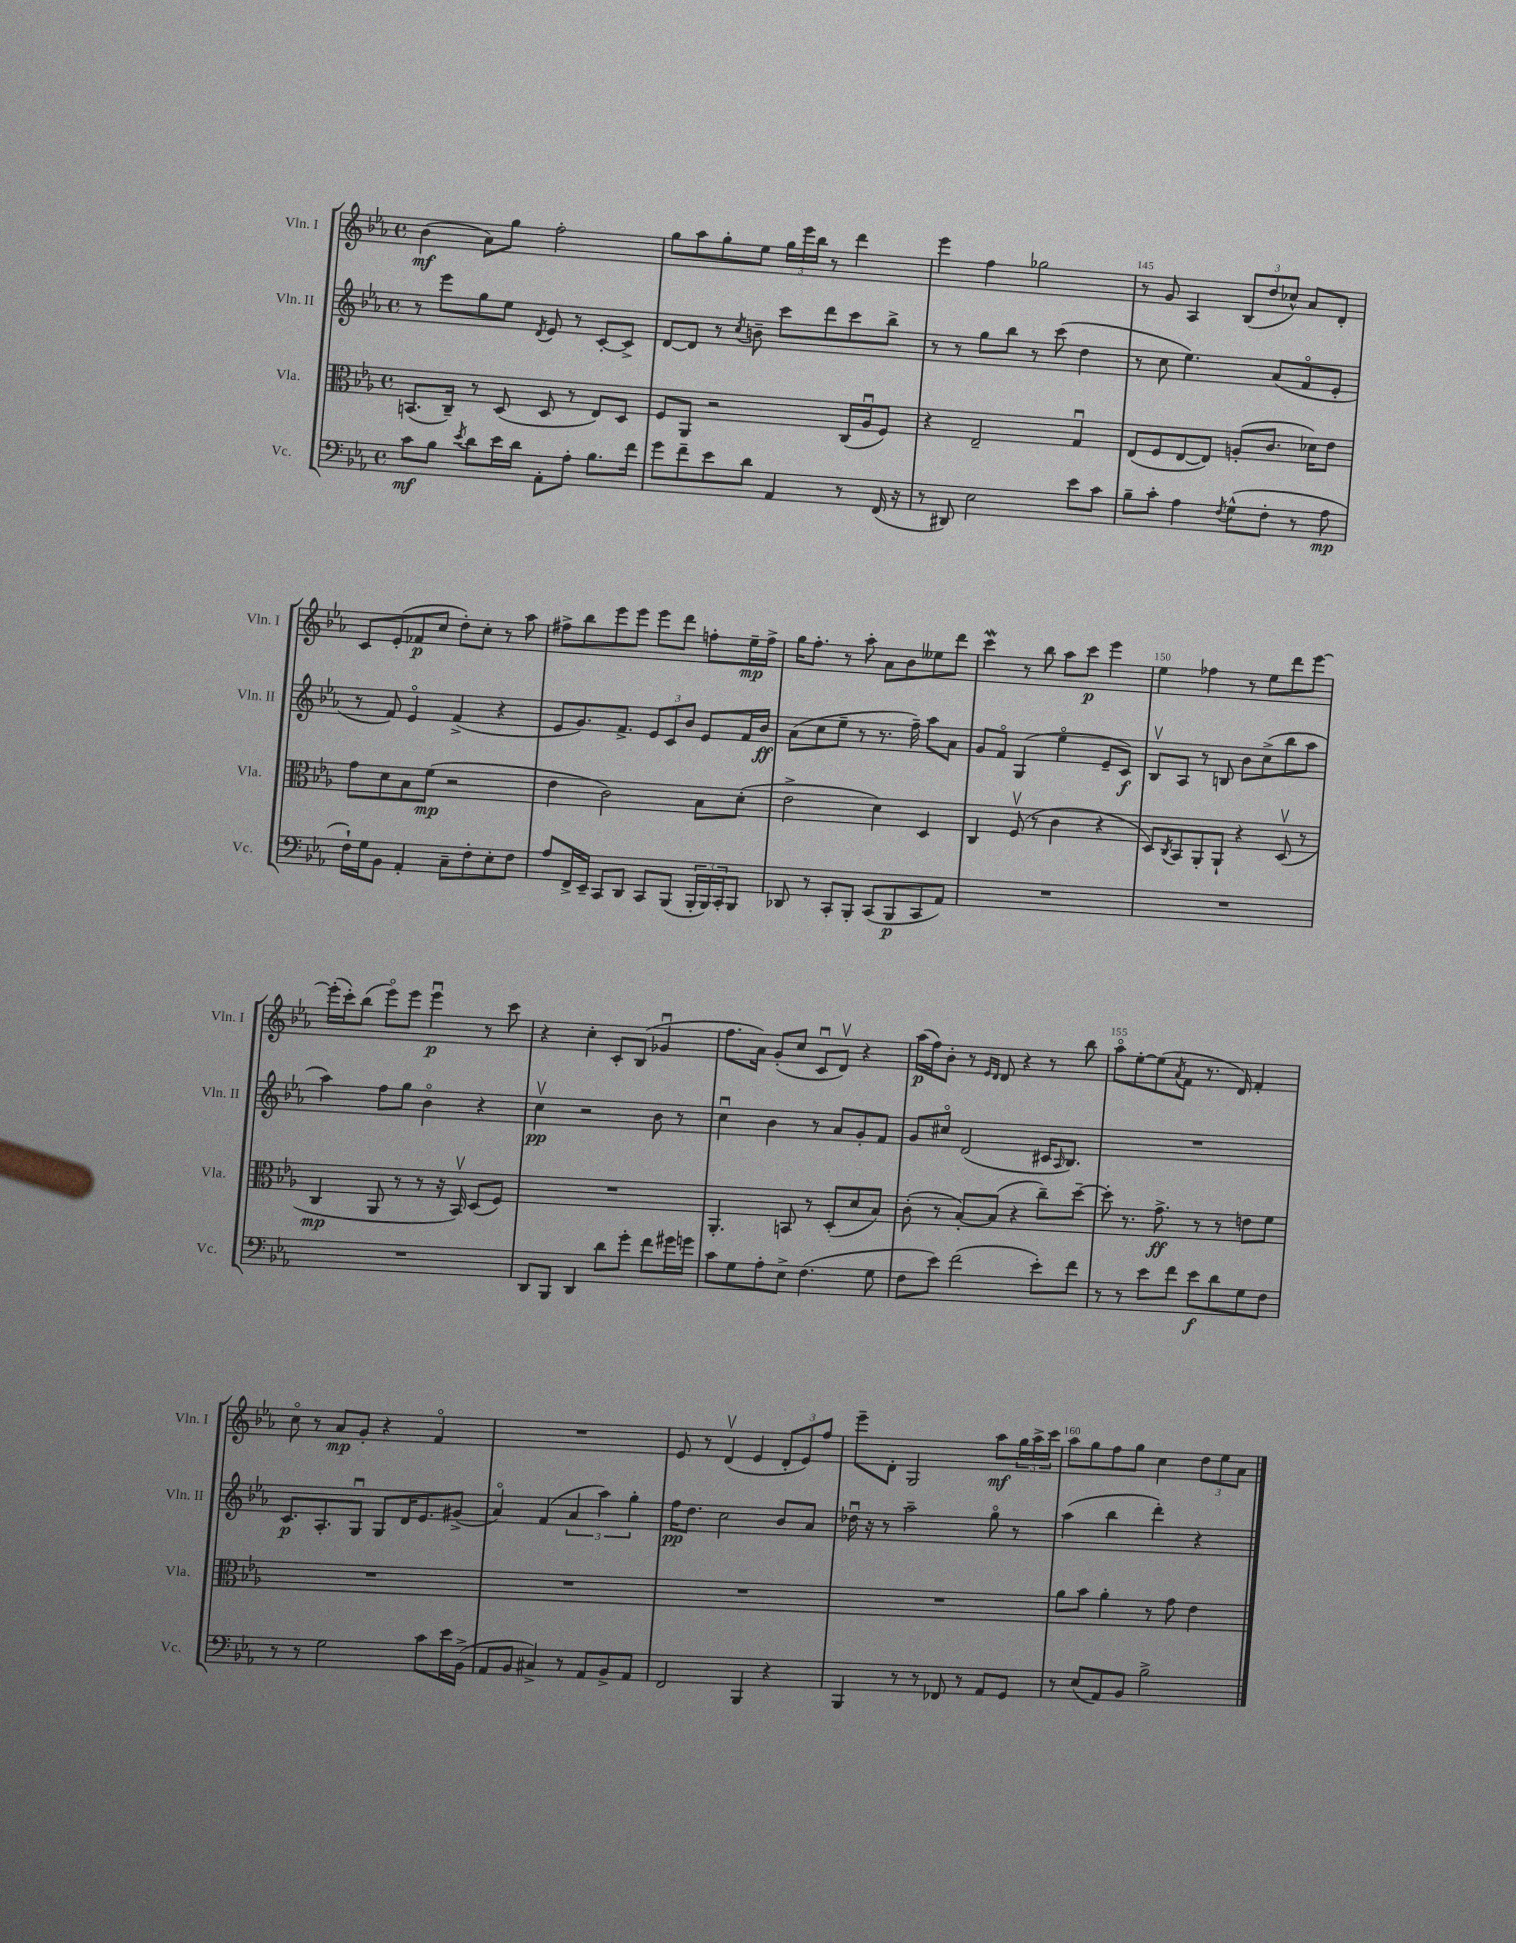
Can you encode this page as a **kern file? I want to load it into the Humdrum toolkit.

**kern	**dynam	**kern	**dynam	**kern	**dynam	**kern	**dynam
*part4	*part4	*part3	*part3	*part2	*part2	*part1	*part1
*staff4	*staff4	*staff3	*staff3	*staff2	*staff2	*staff1	*staff1
*I"Vc.	*	*I"Vla.	*	*I"Vln. II	*	*I"Vln. I	*
*I'Vc.	*	*I'Vla.	*	*I'Vln. II	*	*I'Vln. I	*
*clefF4	*	*clefC3	*	*clefG2	*	*clefG2	*
*k[b-e-a-]	*	*k[b-e-a-]	*	*k[b-e-a-]	*	*k[b-e-a-]	*
*M4/4	*	*M4/4	*	*M4/4	*	*M4/4	*
*met(c)	*	*met(c)	*	*met(c)	*	*met(c)	*
=142	=142	=142	=142	=142	=142	=142	=142
8c\L	mf	(8.BBn/L	.	8r	.	(4b-\	mf
8B-\J	.	.	.	8eee-\L	.	.	.
.	.	16C~/Jk)	.	.	.	.	.
8qe-/	.	.	.	.	.	.	.
8d\L	.	8r	.	8gg\	.	8a-\L)	.
16e-\L	.	(8D/	.	8ee-\J	.	8gg\J	.
16d\JJ	.	.	.	.	.	.	.
.	.	.	.	8qd/	.	.	.
8AA-'\L	.	8D/	.	8e-/	.	2ff'\	.
8A-'\J	.	8r	.	8r	.	.	.
8.B-\L	.	8E-/L)	.	[8c'/L	.	.	.
.	.	8D/J	.	8c^/J]	.	.	.
16f\Jk	.	.	.	.	.	.	.
=143	=143	=143	=143	=143	=143	=143	=143
8g\L	.	8F/L	.	[8d/L	.	8gg\L	.
8f~\	.	8AA-/J	.	8d/J]	.	8aa-\	.
8e-\	.	2r	.	8r	.	8gg'\	.
.	.	.	.	8qcc/	.	.	.
8d\J	.	.	.	8bn~\	.	8ee-\J	.
4AA-/	.	.	.	8ccc\L	.	24gg\LL	.
.	.	.	.	.	.	24eee-\	.
.	.	.	.	.	.	24bb-\JJ	.
.	.	.	.	8ddd\	.	8r	.
8r	.	(16C/LL	.	8ccc\	.	4ddd\	.
.	.	16A-u/J	.	.	.	.	.
(16FF/	.	8F/J)	.	8bb-^\J	.	.	.
16r	.	.	.	.	.	.	.
=144	=144	=144	=144	=144	=144	=144	=144
8r	.	4r	.	8r	.	4eee-\	.
8DD#X/)	.	.	.	8r	.	.	.
2E-\	.	2E-~/	.	8gg\L	.	4ff\	.
.	.	.	.	8bb-\J	.	.	.
.	.	.	.	8r	.	2gg-X\	.
.	.	.	.	(8ccc\	.	.	.
8e-\L	.	4Gu/	.	4dd\	.	.	.
8c\J	.	.	.	.	.	.	.
=145	=145	=145	=145	=145	=145	=145	=145
8B-~\L	.	(8E-/L	.	8r	.	8r	.
8c'\J	.	8F/	.	8cc\	.	8g/	.
4A-\	.	[8E-/	.	4.ee-\)	.	4A-/	.
.	.	8E-/J])	.	.	.	.	.
8qF/	.	.	.	.	.	.	.
(8G^^\L	.	(8An'/L	.	.	.	(12B-/L	.
.	.	.	.	.	.	12dd/	.
8F'\J	.	8.c/J	.	(8a-/L	.	.	.
.	.	.	.	.	.	12cc-X^^/J)	.
8r	.	.	.	8f/	.	8a-/L	.
.	.	16d-X\KL)	.	.	.	.	.
8A-\	mp	8e-\J	.	8e-'/J	.	8d'/J	.
!!LO:LB:g=z
=146	=146	=146	=146	=146	=146	=146	=146
16F`\LL)	.	8g\L	.	8r	.	8c/L	.
16G\J	.	.	.	.	.	.	.
8BB-\J	.	8d\	.	8f/)	.	(8e-'/	.
4AA-'/	.	8B-\	.	4e-/	.	8f-X/	p
.	.	(8f\J	mp	.	.	8cc/J	.
8C~\L	.	2r	.	(4f^/	.	8dd'\L)	.
8F'\	.	.	.	.	.	8cc'\J	.
8E-'\	.	.	.	4r	.	8r	.
8F\J	.	.	.	.	.	8aa-\	.
=147	=147	=147	=147	=147	=147	=147	=147
8A-/L	.	4e-\	.	8e-/L	.	8ff#X^\L	.
16FF^/L	.	.	.	8.g/)	.	8bb-\	.
16EE-~/JJ	.	.	.	.	.	.	.
8CC/L	.	2c\)	.	.	.	8eee-\	.
.	.	.	.	8.f^/J	.	.	.
8DD/J	.	.	.	.	.	8eee-\J	.
8CC/L	.	.	.	12e-/L	.	8eee-\L	.
.	.	.	.	12c/	.	.	.
(8BBB-/J	.	.	.	.	.	8ddd\J	.
.	.	.	.	12b-/J	.	.	.
24BBB-'/LL	.	8B-\L	.	8e-/L	.	8ffn'\L	.
24BBB-/)	.	.	.	.	.	.	.
24CC'/J	.	.	.	.	.	.	.
8BBB-/J	.	(8d'\J	.	16f/L	.	16ee-~\L	mp
.	.	.	.	16b-/JJ	ff	16ff^\JJ	.
=148	=148	=148	=148	=148	=148	=148	=148
8DD-X/	.	2e-^\	.	(8a-\L	.	16gg\KL	.
.	.	.	.	.	.	8.ff'\J	.
8r	.	.	.	8cc\	.	.	.
8CC'/L	.	.	.	8ee-~\J	.	8r	.
8BBB-'/J	.	.	.	8r	.	8aa-'\	.
(8CC/L	.	4d\)	.	8.r	.	8a-\L	.
8BBB-/	p	.	.	.	.	8b-\	.
.	.	.	.	16ff~\)	.	.	.
8CC/	.	4D/	.	8aa-\L	.	8ee--X\	.
8AA-/J)	.	.	.	8a-\J	.	8ddd\J	.
=149	=149	=149	=149	=149	=149	=149	=149
1r	.	4C/	.	8g/L	.	4cccW\	.
.	.	.	.	8f/J	.	.	.
.	.	(8Fv/	.	(4G/	.	8r	.
.	.	8r	.	.	.	8bb-\	.
.	.	4c\	.	4ee-\	.	8aa-\L	.
.	.	.	.	.	.	8ccc\J	p
.	.	4r	.	8e-~/L	.	4eee-\	.
.	.	.	.	8c/J)	f	.	.
=150	=150	=150	=150	=150	=150	=150	=150
1r	.	8D/L)	.	8B-v/L	.	4ee-\	.
.	.	8qC/	.	.	.	.	.
.	.	8BB-/	.	8A-/J	.	.	.
.	.	8AA-'/	.	8r	.	4ff-X\	.
.	.	8AA-`/J	.	8Bn/	.	.	.
.	.	4r	.	8b-\L	.	8r	.
.	.	.	.	(8cc^\	.	8ee-\L	.
.	.	(8Dv/	.	8bb-\	.	8ddd\	.
.	.	8r	.	8aa-\J	.	[8eee-\J	.
!!LO:LB:g=z
=151	=151	=151	=151	=151	=151	=151	=151
1r	.	4C/	mp	4aa-\)	.	(16eee-'\LL]	.
.	.	.	.	.	.	16ccc'\J)	.
.	.	.	.	.	.	(8bb-\J	.
.	.	8AA-/	.	8ff\L	.	8eee-\L)	.
.	.	8r	.	8gg\J	.	8eee-\J	.
.	.	8r	.	4b-\	.	4eee-u\	p
.	.	16r	.	.	.	.	.
.	.	16BB-v/)	.	.	.	.	.
.	.	(8D/L	.	4r	.	8r	.
.	.	8F/J)	.	.	.	8ccc\	.
=152	=152	=152	=152	=152	=152	=152	=152
8DD/L	.	1r	.	4ccv\	pp	4r	.
8BBB-/J	.	.	.	.	.	.	.
4DD/	.	.	.	2r	.	4cc'\	.
8d\L	.	.	.	.	.	8c'/L	.
8g'\J	.	.	.	.	.	(8B-/J	.
8f\L	.	.	.	8b-\	.	4g-Xu/	.
16g#X\L	.	.	.	8r	.	.	.
16gn\JJ	.	.	.	.	.	.	.
=153	=153	=153	=153	=153	=153	=153	=153
8c\L	.	4.AA-'/	.	4ccu\	.	8.ff\L	.
8G\	.	.	.	.	.	.	.
.	.	.	.	.	.	16a-\Jk)	.
8A-'\	.	.	.	4b-\	.	(8g'/L	.
8E-^\J	.	8BBn/	.	.	.	8cc/J	.
(4.F\	.	8r	.	8r	.	8cu/L	.
.	.	(8D'/L	.	8a-/L	.	8dv/J)	.
.	.	8d/	.	8g'/	.	4r	.
8G\	.	8B-/J)	.	8f/J	.	.	.
=154	=154	=154	=154	=154	=154	=154	=154
8F\L	.	(8c'\	.	8g/L	.	(16aa-\LL	p
.	.	.	.	.	.	16ff\J)	.
8e-\J)	.	8r	.	8cc#X/J	.	8b-'\J	.
(2f\	.	[8B-'/L)	.	(2d/	.	8r	.
.	.	.	.	.	.	16qqe-/LL	.
.	.	.	.	.	.	16qqd/JJ	.
.	.	(8B-/J]	.	.	.	8d/	.
.	.	4r	.	.	.	4r	.
8e-'\L)	.	8cc~\L)	.	16c#X/KL	.	8r	.
.	.	.	.	16qqA-/	.	.	.
.	.	.	.	8.B-/J)	.	.	.
8f\J	.	[8dd~\J	.	.	.	8bb-\	.
=155	=155	=155	=155	=155	=155	=155	=155
8r	.	8dd'\]	.	1r	.	8aa-\L	.
8r	.	8.r	.	.	.	[8ee-'\	.
8e-\L	.	.	.	.	.	(8ee-\]	.
.	.	8.g^\	ff	.	.	.	.
.	.	.	.	.	.	8qa-/	.
8f\J	.	.	.	.	.	8f\J	.
8e-\L	f	8r	.	.	.	8.r	.
8d\	.	8r	.	.	.	.	.
.	.	.	.	.	.	16d/)	.
8G\	.	8en\L	.	.	.	4f'/	.
8F\J	.	8f\J	.	.	.	.	.
!!LO:LB:g=z
=156	=156	=156	=156	=156	=156	=156	=156
8r	.	1r	.	8.c/L	p	8cc\	.
8r	.	.	.	.	.	8r	.
.	.	.	.	8.A-'/	.	.	.
2G\	.	.	.	.	.	8a-/L	mp
.	.	.	.	8Gu/J	.	8g'/J	.
.	.	.	.	8G/L	.	4r	.
.	.	.	.	16d/K	.	.	.
.	.	.	.	8.e-/	.	.	.
8c\L	.	.	.	.	.	4f/	.
16e-\L	.	.	.	(8g#X^/J	.	.	.
(16BB-^\JJ	.	.	.	.	.	.	.
=157	=157	=157	=157	=157	=157	=157	=157
8AA-/L	.	1r	.	4a-/)	.	1r	.
8BB-/J	.	.	.	.	.	.	.
4C#X^/)	.	.	.	(4f/	.	.	.
8r	.	.	.	6a-/	.	.	.
8AA-/L	.	.	.	.	.	.	.
.	.	.	.	6aa-\)	.	.	.
8BB-^/	.	.	.	.	.	.	.
.	.	.	.	6gg'\	.	.	.
8AA-/J	.	.	.	.	.	.	.
=158	=158	=158	=158	=158	=158	=158	=158
2FF/	.	1r	.	16ff\KL	pp	8e-/	.
.	.	.	.	8.dd\J	.	.	.
.	.	.	.	.	.	8r	.
.	.	.	.	2cc\	.	(4dv/	.
4BBB-/	.	.	.	.	.	4e-/	.
4r	.	.	.	8b-/L	.	12d'/L	.
.	.	.	.	.	.	12e-/)	.
.	.	.	.	8a-/J	.	.	.
.	.	.	.	.	.	12ff/J	.
=159	=159	=159	=159	=159	=159	=159	=159
4BBB-/	.	1r	.	16dd-Xu\	.	8eee-~\L	.
.	.	.	.	16r	.	.	.
.	.	.	.	8r	.	8d'\J	.
8r	.	.	.	2aa-~\	.	2G/	.
8r	.	.	.	.	.	.	.
8FF-X/	.	.	.	.	.	.	.
8r	.	.	.	.	.	.	.
8AA-/L	.	.	.	8gg\	.	8aa-\L	mf
8GG/J	.	.	.	8r	.	24gg\L	.
.	.	.	.	.	.	24aa-^\	.
.	.	.	.	.	.	24ccc\JJ	.
=160	=160	=160	=160	=160	=160	=160	=160
8r	.	8a-\L	.	(4aa-\	.	8aa-\L	.
(8E-/L	.	8b-\J	.	.	.	8gg\	.
8AA-/)	.	4a-'\	.	4bb-\	.	8ff\	.
8BB-/J	.	.	.	.	.	8gg\J	.
2B-^\	.	8r	.	4ddd'\)	.	4cc\	.
.	.	8g\	.	.	.	.	.
.	.	4e-\	.	4r	.	12dd\L	.
.	.	.	.	.	.	12ee-\	.
.	.	.	.	.	.	12a-\J	.
==	==	==	==	==	==	==	==
*-	*-	*-	*-	*-	*-	*-	*-
